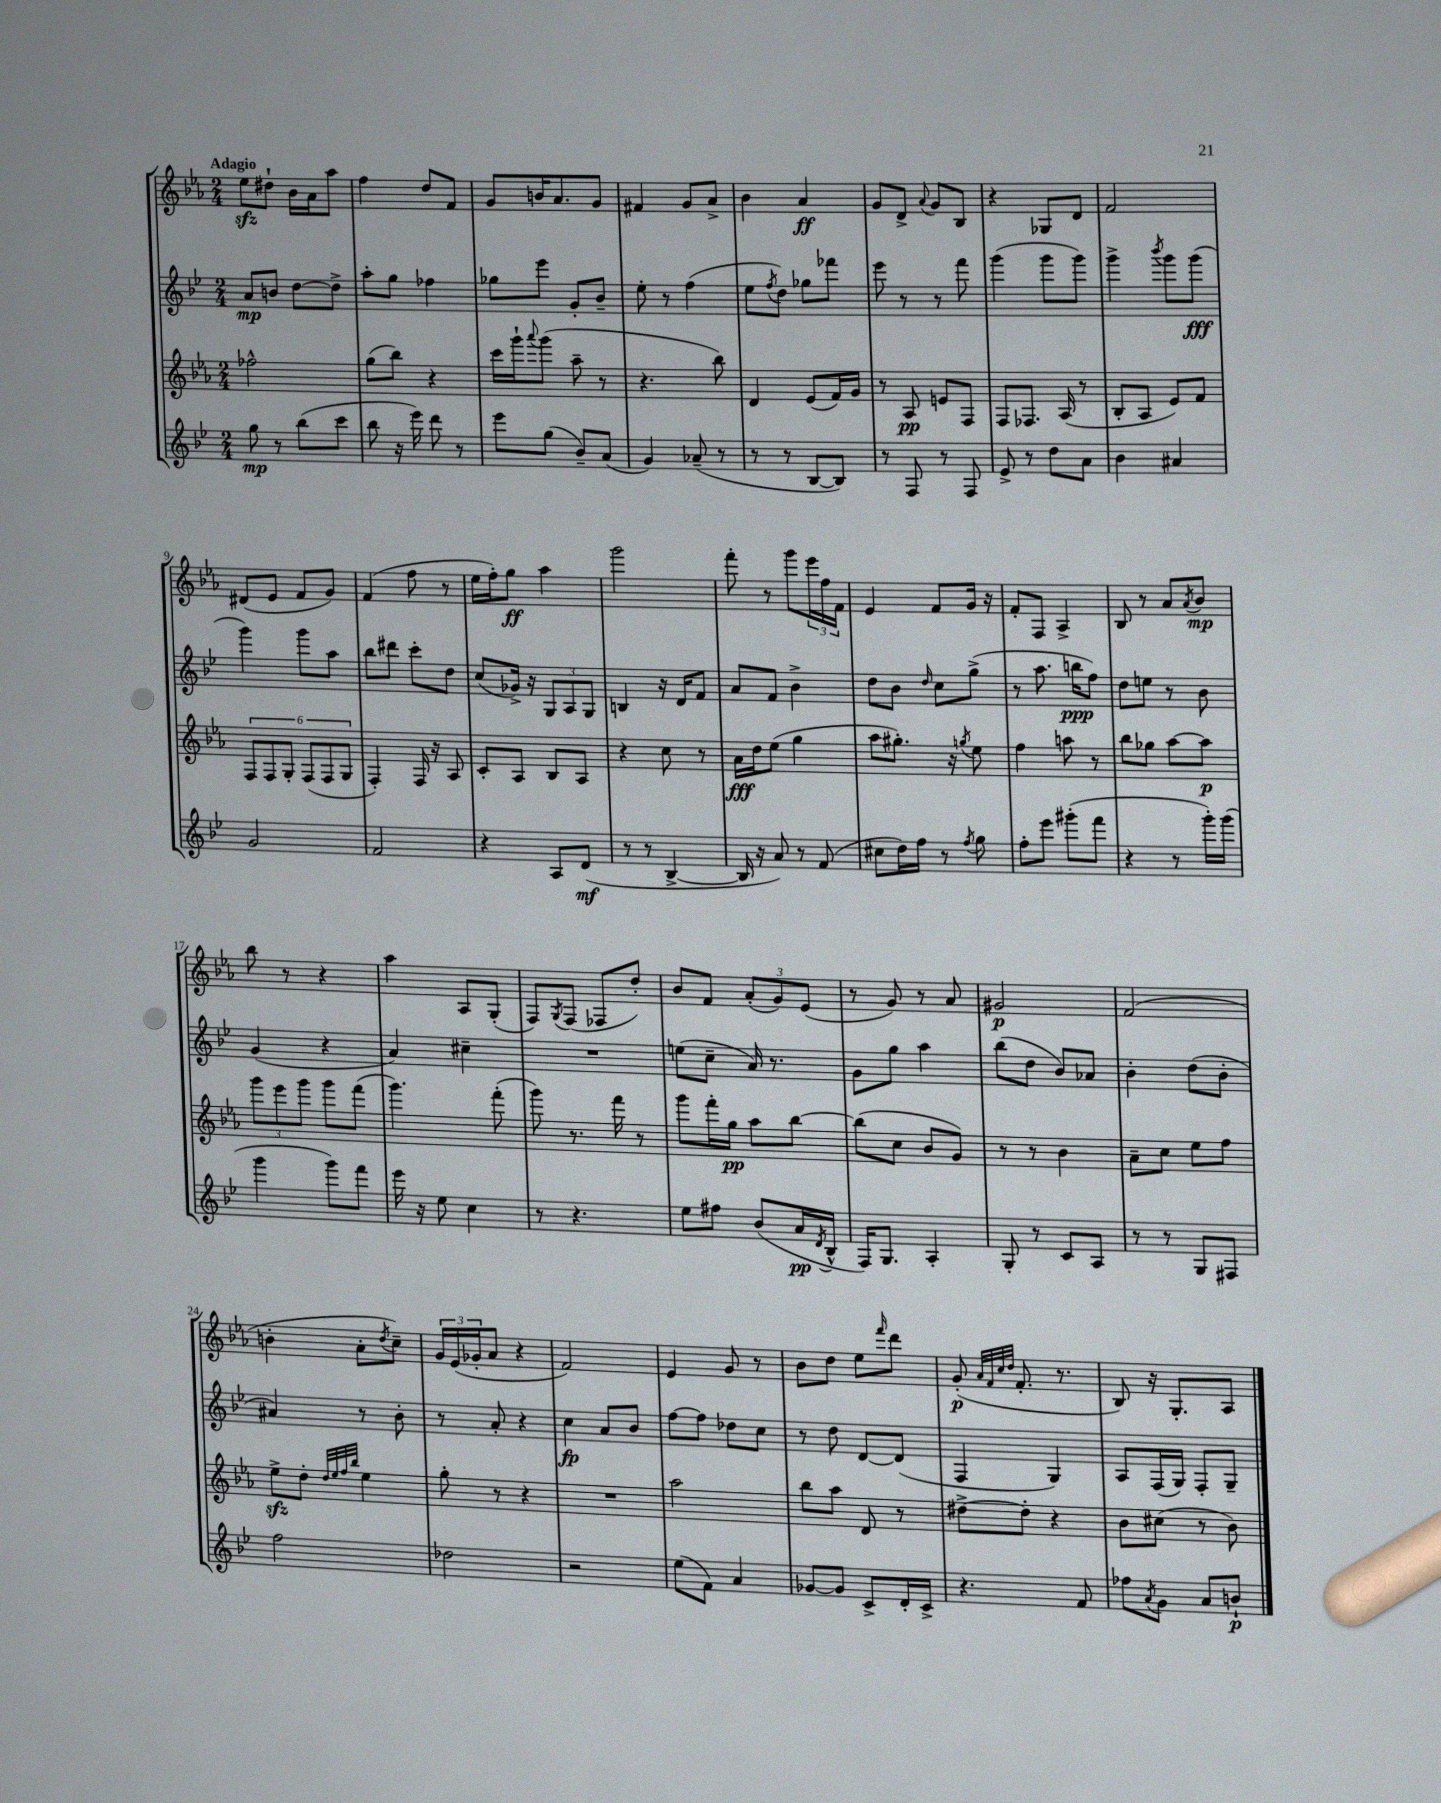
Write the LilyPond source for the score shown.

<<
\new StaffGroup <<
\new Staff = "s0" {
    \clef treble \key ees \major \numericTimeSignature \time 2/4 \tempo "Adagio"
    ees''8\sfz dis''8-! bes'16 aes'16 aes''8 |
    f''4 d''8 f'8 |
    g'8 b'16 aes'8. g'8 |
    fis'4 g'8 aes'8-> |
    bes'4 aes'4\ff |
    g'8 d'8-> \appoggiatura { aes'8 } g'8 bes8 |
    r4 ges8 d'8 |
    f'2 |
    dis'8( ees'8 f'8 g'8) |
    f'4( f''8 r8 |
    ees''16 f''16-.) g''8\ff aes''4 |
    g'''2 |
    f'''8-. r8 g'''8 \tuplet 3/2 { ees'''16 f''16 f'16 } |
    ees'4 f'8 g'16 r16 |
    f'8-. f8 aes4-> |
    bes8 r8 aes'8 \acciaccatura { aes'8 } bes'8\mp |
    bes''8 r8 r4 |
    aes''4 aes8 g8-.( |
    f8) \acciaccatura { g8 } f8( fes8 d''8-.) |
    bes'8 f'8 \tuplet 3/2 { aes'8-.( g'8) ees'8( } |
    r8 g'8) r8 aes'8 |
    gis'2\p |
    f'2( |
    b'4-. aes'8-. \acciaccatura { d''8 } c''8--) |
    \tuplet 3/2 { g'16 ees'16( ges'16-. } aes'8 r4 |
    f'2) |
    ees'4 g'8 r8 |
    bes'8 d''8 ees''8 \grace { f'''16 } d'''8 |
    g'8-.\p( \grace { aes'32 f'32 c''32 d''32 } f'8.-. r8. |
    bes8) r16 g8.-. aes8 \bar "|." |
}
\new Staff = "s1" {
    \clef treble \key bes \major \numericTimeSignature \time 2/4
    a'8\mp b'8 d''8~ d''8-> |
    a''8-. g''8 fes''4 |
    ges''8 ees'''8 g'8-. bes'8-- |
    ees''8-. r8 f''4( |
    ees''8 \acciaccatura { f''8 } d''8) ges''8 fes'''8 |
    ees'''8 r8 r8 f'''8 |
    g'''4( g'''8 g'''8) |
    g'''4-> \acciaccatura { bes'''8 } g'''8 g'''8\fff( |
    g'''4) g'''8 a''8 |
    bes''8 dis'''8 c'''8-. d''8 |
    c''8( ges'16->) r16 \tuplet 3/2 { g8 a8 g8 } |
    b4 r16 d'16 f'8 |
    a'8 f'8 bes'4-> |
    d''8 bes'8 \grace { d''16 } c''8 g''8->( |
    r8 a''8. b''16\ppp f''8) |
    d''8 e''8 r8 bes'8 |
    g'4( r4 |
    a'4) cis''4-- |
    R2 |
    e''8( c''8-- a'16) r8. |
    g'8 g''8 a''4 |
    bes''8( d''8 bes'8) aes'8 |
    bes'4-. d''8( bes'8-. |
    ais'4) r8 bes'8-. |
    r8 a'8-. r4 |
    c''4\fp a'8 bes'8 |
    f''8~ f''8 des''8 c''8 |
    r8 d''8 d'8~ d'8( |
    f4 g4) |
    a8 f16( g16) f8-. g8-- \bar "|." |
}
\new Staff = "s2" {
    \clef treble \key ees \major \numericTimeSignature \time 2/4
    fes''2-^ |
    g''8( bes''8) r4 |
    c'''16 g'''16-! \appoggiatura { aes'''8 } g'''8( aes''8-- r8 |
    r4. bes''8) |
    d'4 ees'8( f'16) g'16 |
    r8 aes8\pp e'8 f8 |
    f8 fes8. aes16( r8 |
    bes8-. aes8 ees'8) f'8 |
    \tuplet 6/4 { f8 f8 g8-. f8( f8 g8 } |
    f4-.) f16 r16 aes8 |
    c'8-. aes8 bes8 aes8 |
    r4 c''8 r8 |
    aes'16\fff d''16 ees''8( g''4 |
    aes''8 gis''8.-.) r16 \acciaccatura { g''8 } ees''8 |
    f''4 a''8 r8 |
    bes''8 ges''8 aes''8~ aes''8\p |
    \tuplet 3/2 { g'''8 ees'''8 g'''8 } g'''8 f'''8( |
    g'''4.) f'''8-.( |
    g'''8) r8. f'''16 r8 |
    g'''8 f'''16-. g''16\pp aes''8 bes''8~ |
    bes''8( c''8 bes'8 g'8) |
    r8 r8 bes'4 |
    aes'8-- c''8 ees''8 f''8 |
    ees''8->\sfz d''8-. \grace { d''32 ees''32 f''32 bes''32 } ees''4 |
    g''8-. r8 r4 |
    R2 |
    aes''2 |
    bes''8 aes''8 d'8 r8 |
    dis''8~-> dis''8-. r4 |
    bes'8 cis''8( r8 bes'8) \bar "|." |
}
\new Staff = "s3" {
    \clef treble \key bes \major \numericTimeSignature \time 2/4
    g''8\mp r8 bes''8( c'''8 |
    bes''8 r16 ees'''16) d'''8 r8 |
    ees'''8 g''8( bes'8--) a'8( |
    g'4) aes'8--( r8 |
    r8 r8 bes8~ bes8) |
    r8 f8 r8 f8 |
    ees'8-> r8 d''8 a'8 |
    bes'4 ais'4 |
    g'2 |
    f'2 |
    r4 a8 d'8\mf( |
    r8 r8 bes4~-> |
    bes16 r16 a'8) r8 f'8( |
    cis''8 d''16) f''16 r8 \acciaccatura { f''8 } g''8 |
    f''8-. ees'''8 gis'''8-.( f'''8 |
    r4 r8 g'''16-.) g'''16( |
    g'''4 g'''8) f'''8 |
    ees'''16 r16 ees''8 c''4 |
    r8 r4. |
    ees''8 fis''8 bes'8( a'16\pp \acciaccatura { d'8 } bes16-^ |
    f16) g8. a4-. |
    g8-. r8 c'8 a8 |
    r8 r8 g8 fis8 |
    f''2 |
    des''2 |
    r2 |
    ees''8( f'8) a'4 |
    ges'8~ ges'8 c'8-> d'16-. c'16-> |
    r4. f'8 |
    fes''8 \acciaccatura { a'8 } g'8 a'8 b'8-!\p \bar "|." |
}
>>
>>
